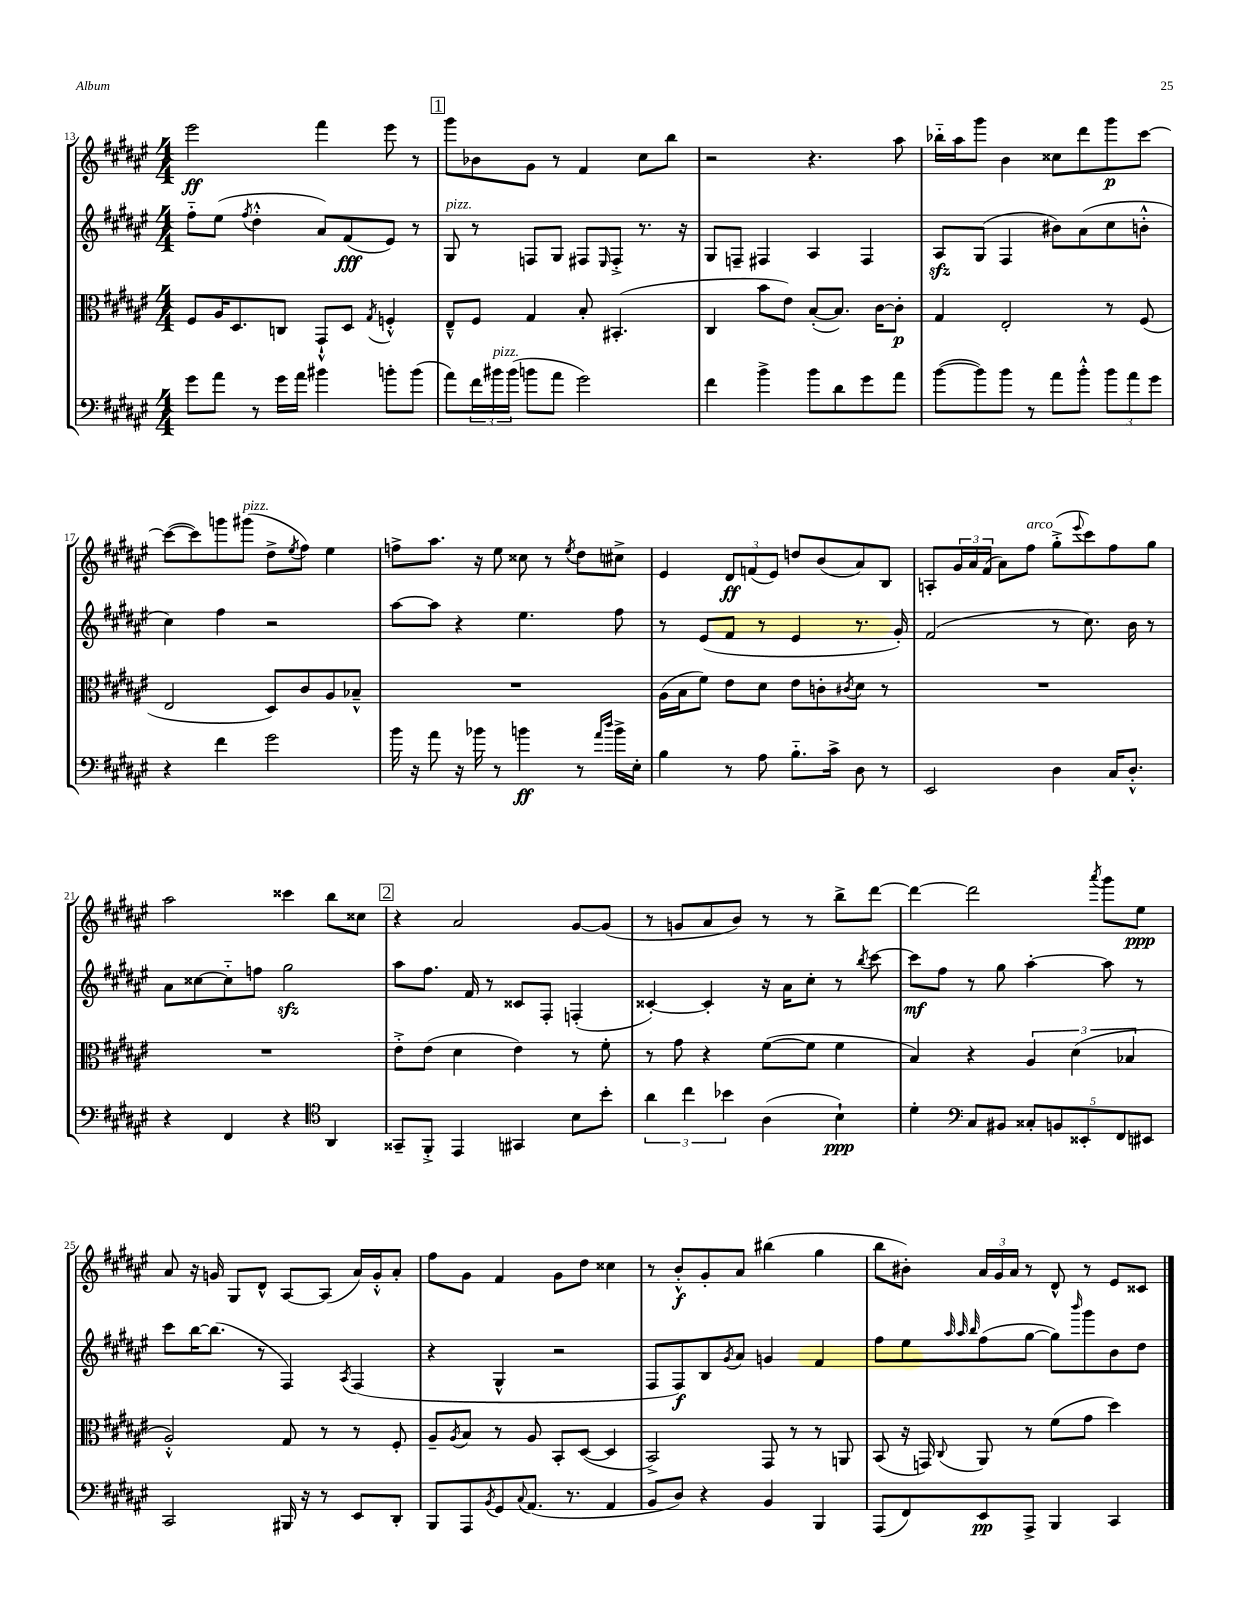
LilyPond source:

<<
\new StaffGroup <<
\new Staff = "s0" {
    \clef treble \key fis \major \numericTimeSignature \time 4/4
    eis'''2\ff fis'''4 eis'''8 r8 |
    \mark \markup { \box "1" } gis'''8 bes'8 gis'8 r8 fis'4 cis''8 b''8 |
    r2 r4. ais''8 |
    bes''16-_ ais''16 gis'''8 b'4 cisis''8 dis'''8 gis'''8\p cis'''8~ |
    cis'''8~( cis'''8) g'''8 gis'''8^\markup { \italic "pizz." }( dis''8-> \acciaccatura { eis''8 } fis''8) eis''4 |
    f''8-> ais''8. r16 eis''8 cisis''8 r8 \acciaccatura { eis''8 } dis''8 cis''8-> |
    eis'4 \tuplet 3/2 { dis'8\ff f'8( eis'8) } d''8 b'8( ais'8) b8 |
    a8-. \tuplet 3/2 { gis'16 ais'16 fis'16( } ais'8) fis''8^\markup { \italic "arco" } gis''8-.->( \appoggiatura { eis'''8 } cis'''8) fis''8 gis''8 |
    ais''2 cisis'''4 b''8 cisis''8 |
    \mark \markup { \box "2" } r4 ais'2 gis'8~ gis'8( |
    r8 g'8 ais'8 b'8) r8 r8 b''8-> dis'''8~ |
    dis'''4~ dis'''2 \acciaccatura { ais'''8 } gis'''8 eis''8\ppp |
    ais'8 r16 g'16 gis8 dis'8-^ ais8~ ais8( ais'16) g'16-.-^ ais'8-. |
    fis''8 gis'8 fis'4 gis'8 dis''8 cisis''4 |
    r8 b'8-.-^\f gis'8-. ais'8 bis''4( gis''4 |
    b''8 bis'8-.) \tuplet 3/2 { ais'16 gis'16 ais'16 } r8 dis'8-^ r8 eis'8 cisis'8 \bar "|." |
}
\new Staff = "s1" {
    \clef treble \key fis \major \numericTimeSignature \time 4/4
    fis''8-_ eis''8( \acciaccatura { fis''8 } dis''4-.-^ ais'8) fis'8\fff( eis'8) r8 |
    \mark \markup { \box "1" } gis8^\markup { \italic "pizz." } r8 f8 gis8 fis8 \grace { eis16 } fis8-.-> r8. r16 |
    gis8 f8-- fis4 ais4 fis4 |
    ais8\sfz gis8( fis4 bis'8) ais'8( cis''8 b'8-.-^ |
    cis''4) fis''4 r2 |
    ais''8~ ais''8 r4 eis''4. fis''8 |
    r8 eis'8( fis'8 r8 eis'4 r8. gis'16-.) |
    fis'2( r8 cis''8.) b'16 r8 |
    ais'8 cisis''8~ cisis''8-_ f''8 gis''2\sfz |
    \mark \markup { \box "2" } ais''8 fis''8. fis'16 r8 cisis'8 fis8-. f4-.( |
    cisis'4~-.) cisis'4-. r16 ais'16 cis''8-. r8 \acciaccatura { b''8 } cis'''8~ |
    cis'''8\mf fis''8 r8 gis''8 ais''4~-. ais''8 r8 |
    cis'''8 b''16~ b''8.( r8 fis4) \acciaccatura { ais8 } fis4( |
    r4 gis4-^ r2 |
    fis8 fis8\f) b8 \acciaccatura { gis'8 } ais'8 g'4 fis'4 |
    fis''8 eis''8 \grace { ais''32 ais''32 b''32 } fis''8( gis''8~ gis''8) \grace { b'''16 } gis'''8 b'8 dis''8 \bar "|." |
}
\new Staff = "s2" {
    \clef alto \key fis \major \numericTimeSignature \time 4/4
    fis8 ais16 dis8. c8 gis,8-!-^ dis8 \acciaccatura { gis8 } f4-.-^ |
    \mark \markup { \box "1" } eis8---^ fis8 gis4 b8-. bis,4.-.( |
    cis4 b'8 eis'8) b8~-.( b8.) cis'16~ cis'8-.\p |
    gis4 eis2-. r8 fis8( |
    eis2 dis8) cis'8 ais8 bes8---^ |
    R1 |
    ais16( b16 fis'8) eis'8 dis'8 eis'8 c'8-. \acciaccatura { cis'8 } dis'8 r8 |
    R1 |
    R1 |
    \mark \markup { \box "2" } eis'8-.-> eis'8( dis'4 eis'4) r8 fis'8-. |
    r8 gis'8 r4 fis'8~( fis'8 fis'4 |
    b4) r4 \tuplet 3/2 { ais4 dis'4( bes4 } |
    ais2-.-^) gis8 r8 r8 fis8-. |
    ais8-- \acciaccatura { ais8 } b8 r8 ais8 b,8-. dis8~( dis4 |
    b,2->) gis,8 r8 r8 a,8 |
    b,8( r16 g,16) \appoggiatura { cis8 } ais,8 r8 fis'8( gis'8 dis''4) \bar "|." |
}
\new Staff = "s3" {
    \clef bass \key fis \major \numericTimeSignature \time 4/4
    gis'8 ais'8 r8 gis'16 ais'16 bis'4 b'8-. b'8( |
    \mark \markup { \box "1" } ais'8) \tuplet 3/2 { fis'16 bis'16^\markup { \italic "pizz." } bis'16( } b'8 ais'8 gis'2) |
    fis'4 b'4-> b'8 dis'8 gis'8 ais'8 |
    b'8~( b'8) b'8 r8 ais'8 b'8-.-^ \tuplet 3/2 { b'8 ais'8 gis'8 } |
    r4 fis'4 gis'2 |
    b'16 r16 ais'8 r16 bes'16 r8 b'4\ff r8 \grace { ais'16 dis''16 } b'16-> eis16-. |
    b4 r8 ais8 b8.-_ cis'16-> dis8 r8 |
    eis,2 dis4 cis16 dis8.-.-^ |
    r4 fis,4 r4 \clef tenor ais,4 |
    \mark \markup { \box "2" } gisis,8-- fis,8-.-> eis,4 gis,4 b8 b'8-. |
    \tuplet 3/2 { ais'4 cis''4 bes'4 } ais4( b4-!\ppp) |
    dis'4-. \clef bass cis8 bis,8 \tuplet 5/4 { cisis8-. b,8 eisis,8-. fis,8 eis,8 } |
    cis,2 bis,,16 r16 r8 eis,8 dis,8-. |
    b,,8 ais,,8 \acciaccatura { b,8 } gis,8 \appoggiatura { cis8 } ais,8.( r8. ais,4 |
    b,8 dis8) r4 b,4 b,,4 |
    ais,,8( fis,8) eis,8\pp ais,,8-> b,,4 cis,4 \bar "|." |
}
>>
>>
\layout { \context { \Score currentBarNumber = #13 } }
